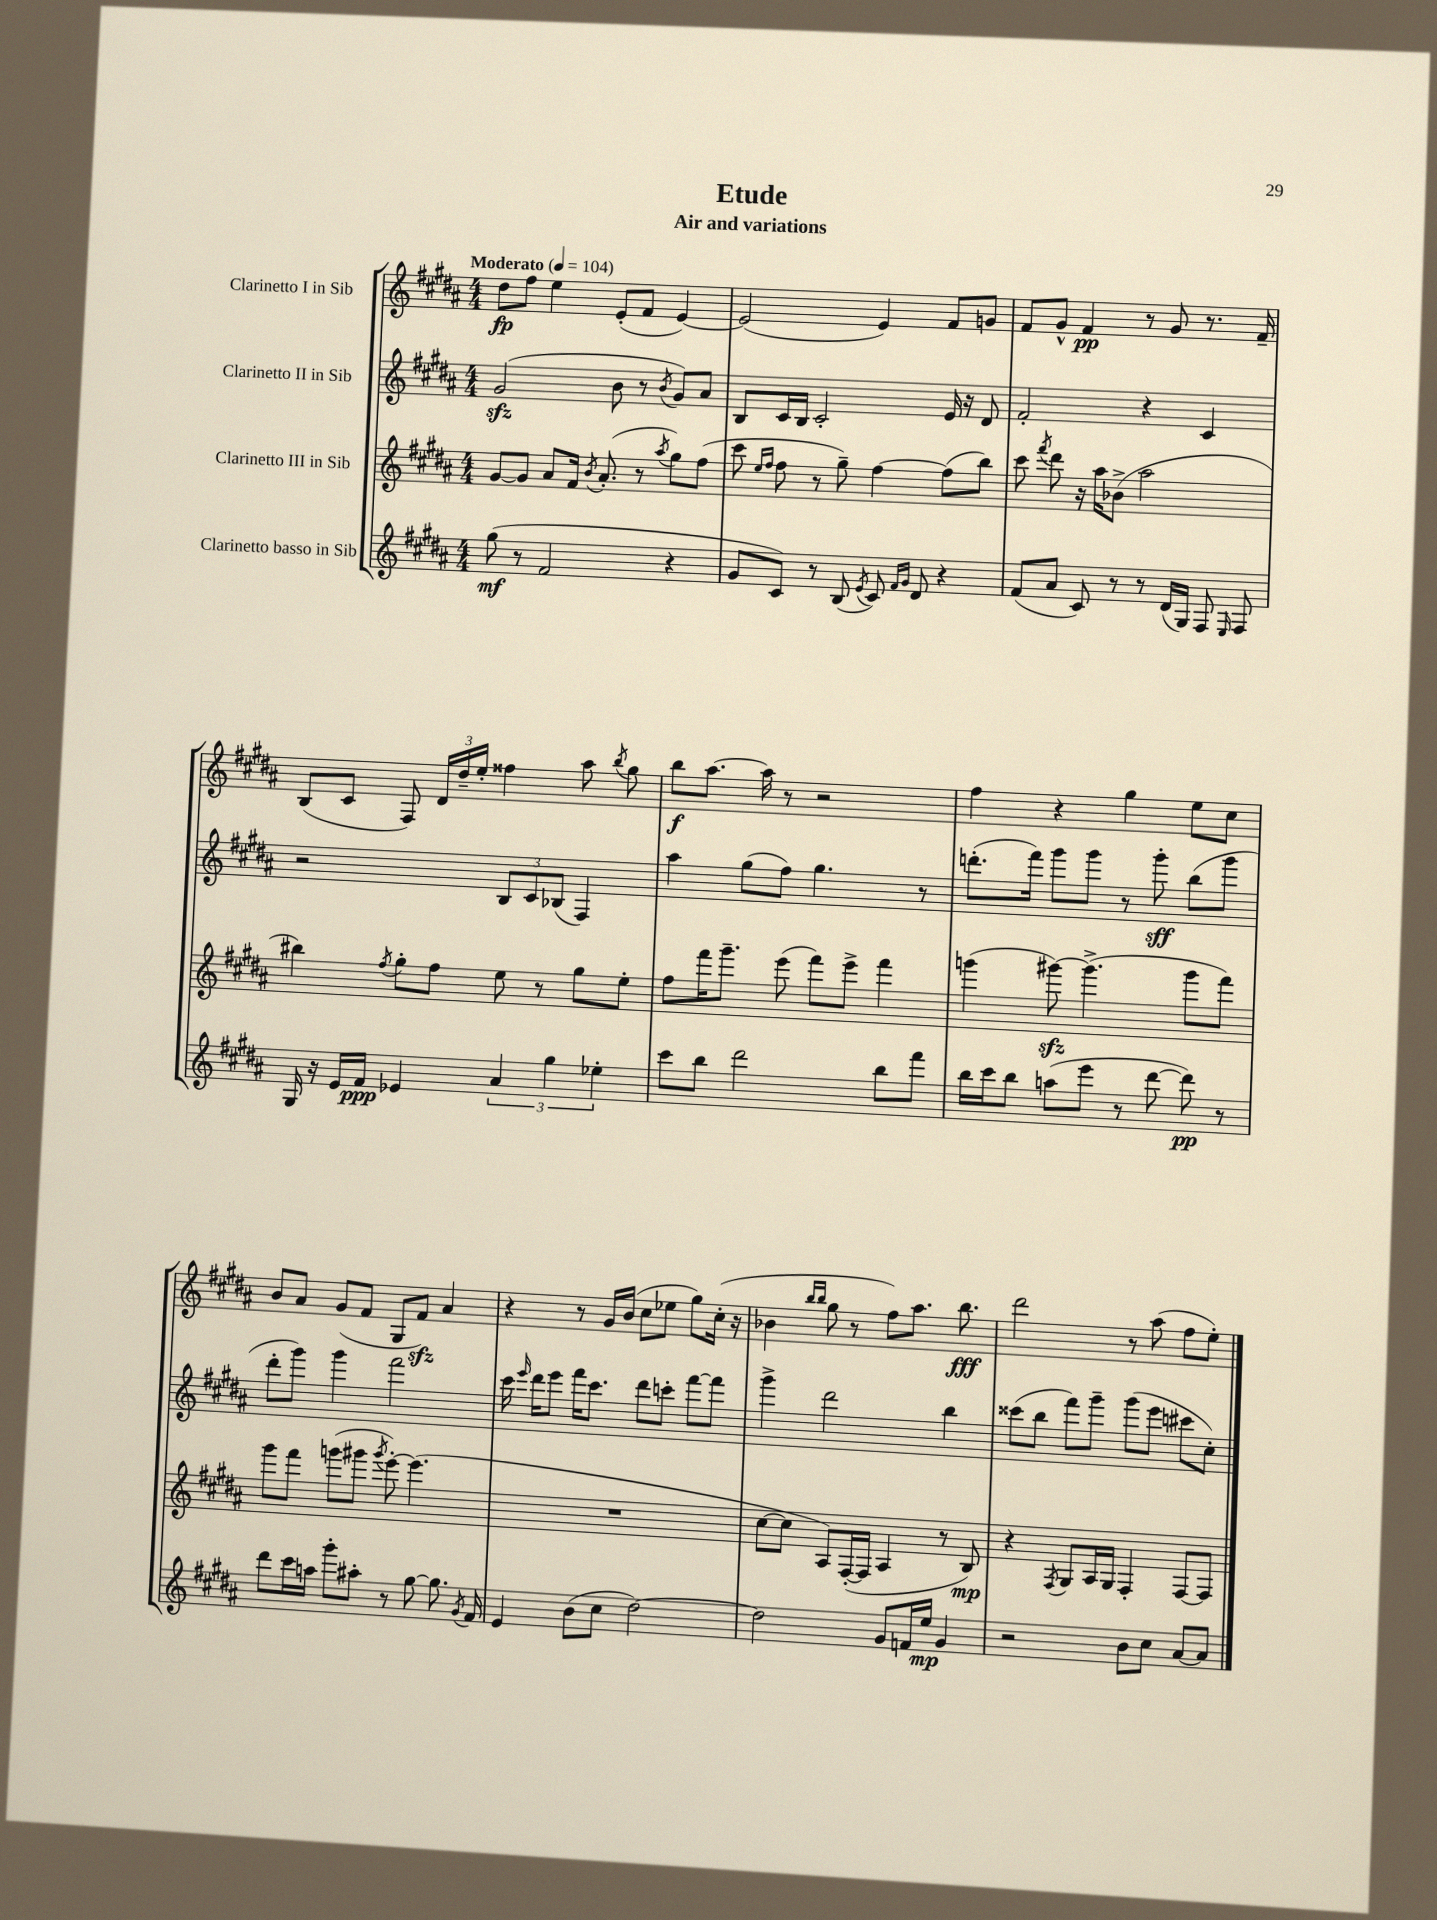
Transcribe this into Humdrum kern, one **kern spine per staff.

**kern	**dynam	**kern	**dynam	**kern	**dynam	**kern	**dynam
*part4	*part4	*part3	*part3	*part2	*part2	*part1	*part1
*staff4	*staff4	*staff3	*staff3	*staff2	*staff2	*staff1	*staff1
*I"Clarinetto basso in Sib	*	*I"Clarinetto III in Sib	*	*I"Clarinetto II in Sib	*	*I"Clarinetto I in Sib	*
*clefG2	*	*clefG2	*	*clefG2	*	*clefG2	*
*k[f#c#g#d#a#]	*	*k[f#c#g#d#a#]	*	*k[f#c#g#d#a#]	*	*k[f#c#g#d#a#]	*
*M4/4	*	*M4/4	*	*M4/4	*	*M4/4	*
*MM104	*	*MM104	*	*MM104	*	*MM104	*
=1	=1	=1	=1	=1	=1	=1	=1
!	!	!	!	!	!	!LO:TX:a:B:t=Moderato	!
(8gg#\	mf	[8g#/L	.	(2g#zz/	.	8dd#\L	fp
8r	.	8g#/J]	.	.	.	8ff#\J	.
2f#/	.	8a#/L	.	.	.	4ee\	.
.	.	16f#/Jk	.	.	.	.	.
.	.	8qb/	.	.	.	.	.
.	.	(8.a#'/	.	.	.	.	.
.	.	.	.	8b\	.	(8e'/L	.
.	.	8r	.	8r	.	8f#/J	.
.	.	8qaa#/	.	8qb/	.	.	.
4r	.	8gg#\L)	.	8g#/L)	.	[4e/)	.
.	.	(8ff#\J	.	8a#/J	.	.	.
=2	=2	=2	=2	=2	=2	=2	=2
8g#/L	.	8ccc#\	.	8B/L	.	(2e/]	.
.	.	16qqee/LL	.	.	.	.	.
.	.	16qqff#/JJ	.	.	.	.	.
8c#/J)	.	8ff#\	.	16c#/L	.	.	.
.	.	.	.	16B/JJ	.	.	.
8r	.	8r	.	2c#'/	.	.	.
(8B/	.	8gg#~\)	.	.	.	.	.
8qe/	.	.	.	.	.	.	.
8c#/)	.	[4ff#\	.	.	.	4e/)	.
16qqf#/LL	.	.	.	.	.	.	.
16qqg#/JJ	.	.	.	.	.	.	.
8d#/	.	.	.	.	.	.	.
4r	.	(8ff#\L]	.	16e/	.	8f#/L	.
.	.	.	.	16r	.	.	.
.	.	8bb\J)	.	8d#/	.	8gn/J	.
=3	=3	=3	=3	=3	=3	=3	=3
(8f#/L	.	8ccc#\	.	2f#'/	.	8f#/L	.
.	.	8qfff#/	.	.	.	.	.
8a#/J	.	8ddd#\	.	.	.	8g#^^/J	.
8c#/)	.	16r	.	.	.	4f#/	pp
.	.	16aa#\KL	.	.	.	.	.
8r	.	(8b-X^\J	.	.	.	.	.
8r	.	2aa#\	.	4r	.	8r	.
(16d#/LL	.	.	.	.	.	8g#/	.
16G#/JJ)	.	.	.	.	.	.	.
8F#/	.	.	.	4c#/	.	8.r	.
16qqE/	.	.	.	.	.	.	.
8F#/	.	.	.	.	.	.	.
.	.	.	.	.	.	16f#~/	.
!!LO:LB:g=z
=4	=4	=4	=4	=4	=4	=4	=4
16G#/	.	4bb#X\)	.	2r	.	(8B/L	.
16r	.	.	.	.	.	.	.
16e/LL	.	.	.	.	.	8c#/J	.
16f#/JJ	ppp	.	.	.	.	.	.
.	.	8qff#/	.	.	.	.	.
4e-X/	.	8gg#'\L	.	.	.	8F#/)	.
.	.	8ff#\J	.	.	.	24d#/LL	.
.	.	.	.	.	.	24dd#~/	.
.	.	.	.	.	.	24ee'/JJ	.
6a#/	.	8ee\	.	12B/L	.	4ff##X\	.
.	.	.	.	12c#/	.	.	.
.	.	8r	.	.	.	.	.
6gg#\	.	.	.	(12B-X/J	.	.	.
.	.	8gg#\L	.	4F#/)	.	8aa#\	.
6ee-X'\	.	.	.	.	.	.	.
.	.	.	.	.	.	8qbb/	.
.	.	8ee'\J	.	.	.	8gg#\	.
=5	=5	=5	=5	=5	=5	=5	=5
8ccc#\L	.	8ff#\L	.	4aa#\	.	8bb\L	f
8bb\J	.	16fff#\K	.	.	.	[8.aa#\J	.
.	.	8.ggg#~\J	.	.	.	.	.
2ddd#\	.	.	.	(8gg#\L	.	.	.
.	.	.	.	.	.	16aa#\]	.
.	.	(8eee\	.	8ff#\J)	.	8r	.
.	.	8fff#\L)	.	4.gg#\	.	2r	.
.	.	8eee^\J	.	.	.	.	.
8bb\L	.	4fff#\	.	.	.	.	.
8fff#\J	.	.	.	8r	.	.	.
=6	=6	=6	=6	=6	=6	=6	=6
16bb\LL	.	(4gggn\	.	(8.dddn'\L	.	4ff#\	.
16ccc#\J	.	.	.	.	.	.	.
8bb\J	.	.	.	.	.	.	.
.	.	.	.	16fff#\Jk)	.	.	.
(8aan\L	.	[8ggg#Xzz\)	.	8ggg#\L	.	4r	.
8eee\J	.	(4.ggg#^\]	.	8ggg#\J	.	.	.
8r	.	.	.	8r	.	4gg#\	.
[8ddd#\	.	.	.	8ggg#'\	sff	.	.
8ddd#\])	pp	8ggg#\L	.	(8bb\L	.	8ee\L	.
8r	.	8fff#\J)	.	8ggg#\J	.	8cc#\J	.
!!LO:LB:g=z
=7	=7	=7	=7	=7	=7	=7	=7
8ddd#\L	.	8ggg#\L	.	8ddd#'\L	.	8b/L	.
16ccc#\L	.	8fff#\J	.	8ggg#\J)	.	8a#/J	.
16aan\JJ	.	.	.	.	.	.	.
8ggg#'\L	.	(8gggn\L	.	4ggg#\	.	(8g#/L	.
8aa#X'\J	.	8ggg#X\J	.	.	.	8f#/J	.
.	.	8qggg#/	.	.	.	.	.
8r	.	[8eee'\)	.	2fff#\	.	8G#/L	.
[8gg#\	.	(4.eee\]	.	.	.	8f#zz/J)	.
8.gg#\]	.	.	.	.	.	4a#/	.
8qg#/	.	.	.	.	.	.	.
16f#/	.	.	.	.	.	.	.
=8	=8	=8	=8	=8	=8	=8	=8
4e/	.	1r	.	16ccc#\	.	4r	.
.	.	.	.	16qqeee/	.	.	.
.	.	.	.	16ddd#\KL	.	.	.
.	.	.	.	8eee\J	.	.	.
(8b\L	.	.	.	16fff#\KL	.	8r	.
.	.	.	.	8.ccc#\J	.	.	.
8cc#\J	.	.	.	.	.	16g#/LL	.
.	.	.	.	.	.	(16b/JJ	.
[2dd#\)	.	.	.	8ddd#\L	.	8cc#\L	.
.	.	.	.	8cccn'\J	.	8ee-X\J	.
.	.	.	.	[8fff#\L	.	8gg#\L)	.
.	.	.	.	8fff#\J]	.	(16cc#'\Jk	.
.	.	.	.	.	.	16r	.
=9	=9	=9	=9	=9	=9	=9	=9
2dd#\]	.	[8cc#\L	.	4ggg#^\	.	4b-X\	.
.	.	8cc#\J]	.	.	.	.	.
.	.	.	.	.	.	16qqbb/LL	.
.	.	.	.	.	.	16qqbb/JJ	.
.	.	8A#/L)	.	2ddd#\	.	8gg#\	.
.	.	([16F#'/L	.	.	.	8r	.
.	.	16F#/JJ]	.	.	.	.	.
8g#/L	.	4A#/	.	.	.	8ff#\L)	.
16fn/L	.	.	.	.	.	8.aa#\J	.
16ee/JJ	mp	.	.	.	.	.	.
4g#/	.	8r	.	4bb\	.	.	.
.	.	.	.	.	.	8.bb\	fff
.	.	8B/)	mp	.	.	.	.
=10	=10	=10	=10	=10	=10	=10	=10
2r	.	4r	.	(8ccc##X\L	.	2ddd#\	.
.	.	.	.	8bb\J	.	.	.
.	.	8qF#/	.	.	.	.	.
.	.	8G#/L	.	8fff#\L)	.	.	.
.	.	16A#/L	.	8ggg#~\J	.	.	.
.	.	16G#/JJ	.	.	.	.	.
8b\L	.	4F#'/	.	(8ggg#\L	.	8r	.
8cc#\J	.	.	.	8eee\J	.	(8aa#\	.
[8a#/L	.	[8F#/L	.	8ccc#X\L	.	8ff#\L	.
8a#/J]	.	8F#/J]	.	8cc#'\J)	.	8ee'\J)	.
==	==	==	==	==	==	==	==
*-	*-	*-	*-	*-	*-	*-	*-
